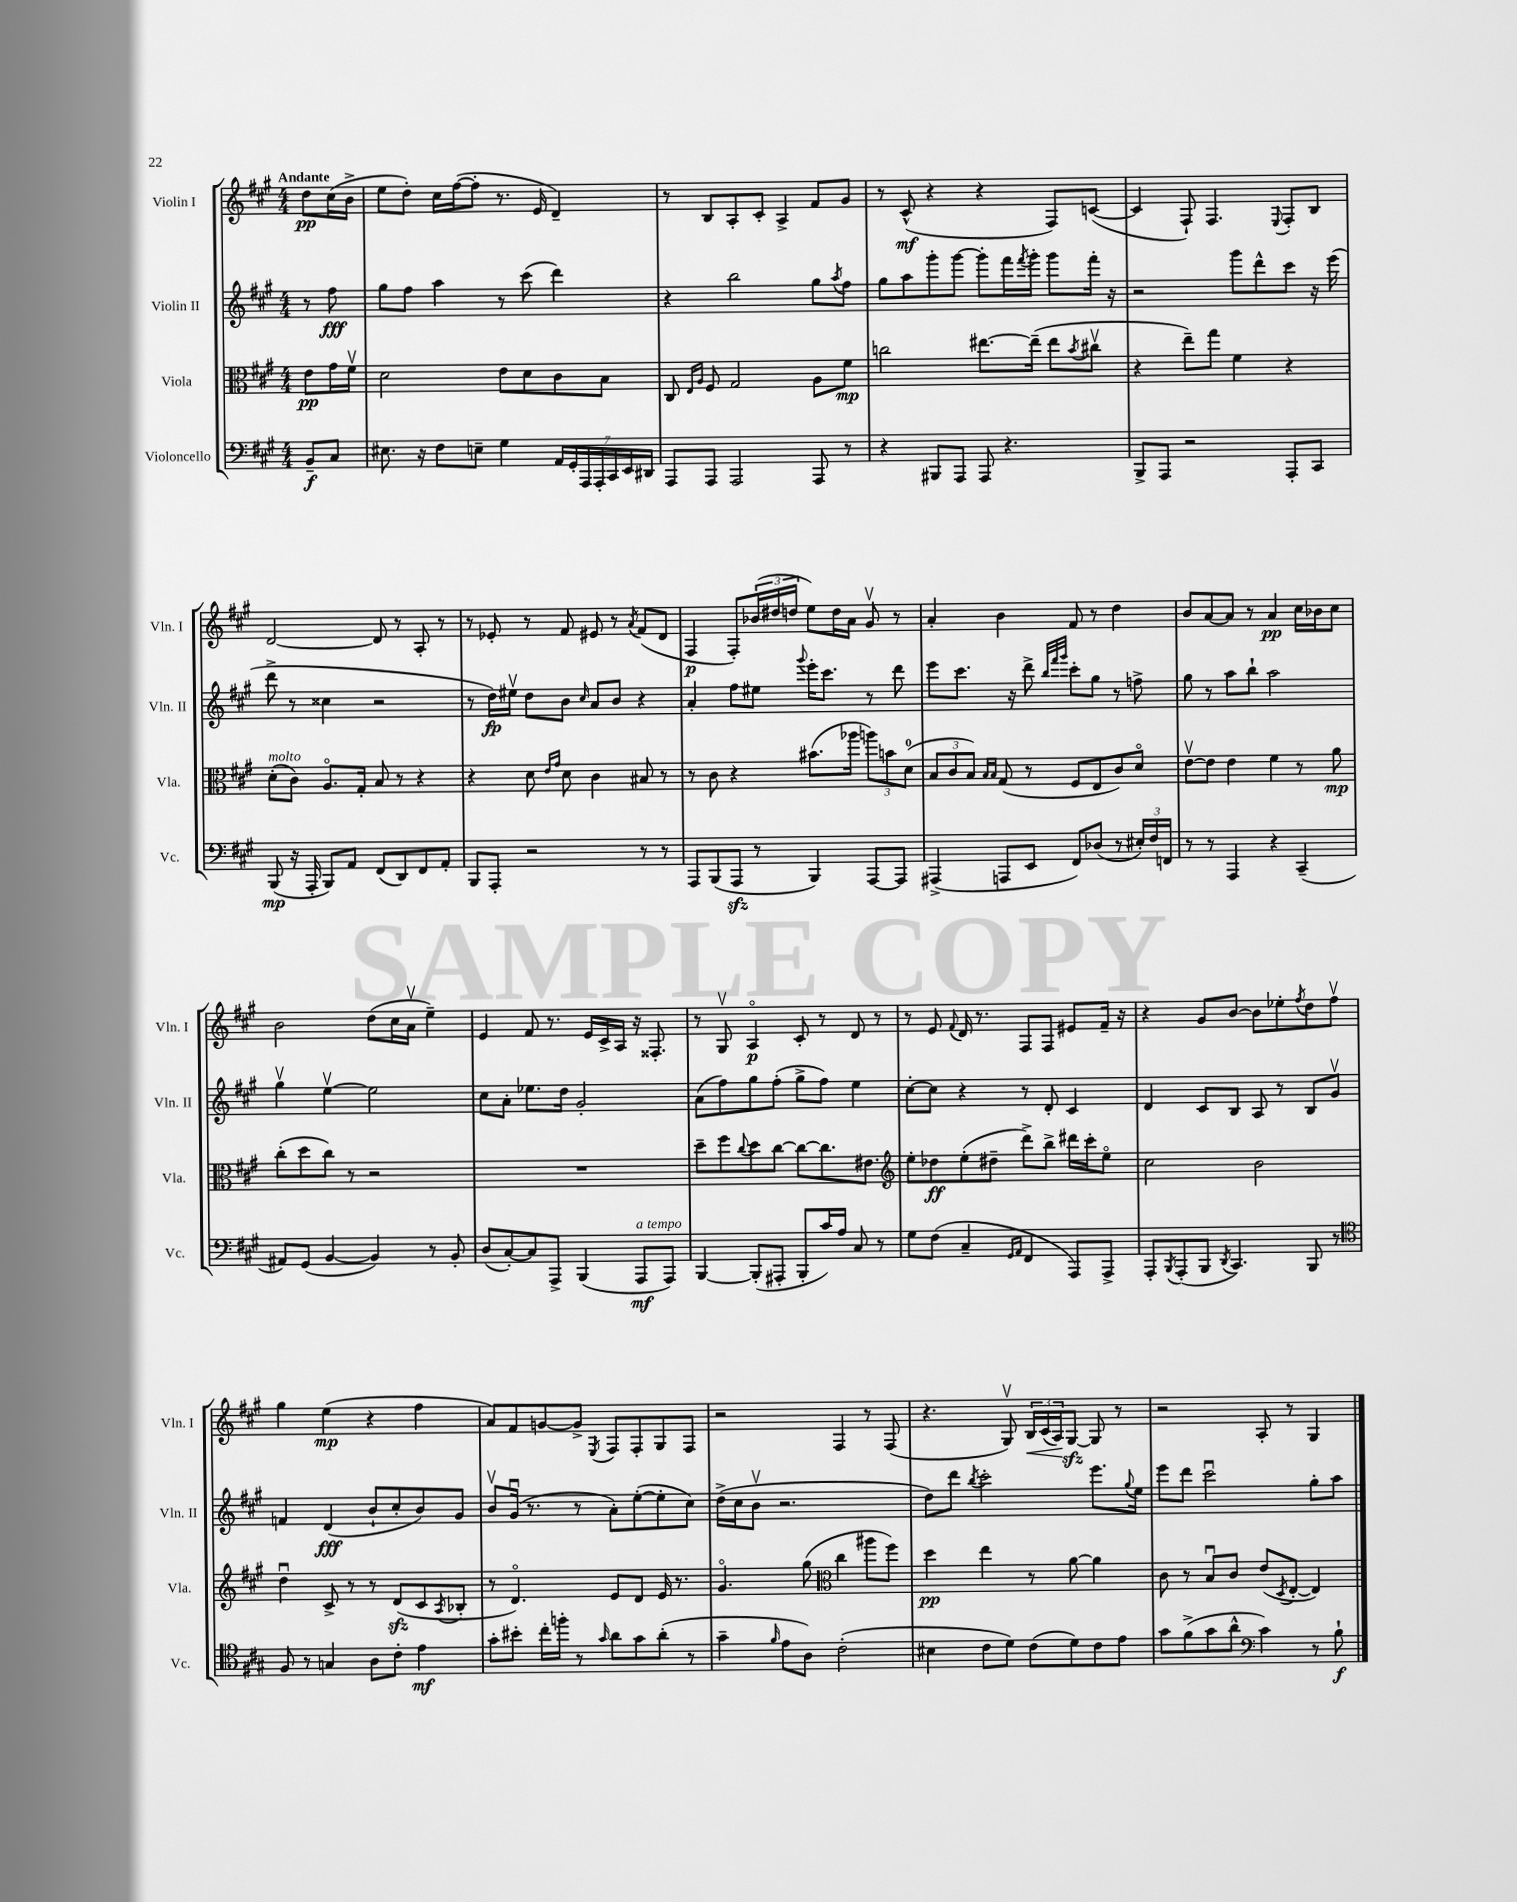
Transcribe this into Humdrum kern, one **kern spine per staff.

**kern	**kern	**kern	**kern
*staff4	*staff3	*staff2	*staff1
*clefF4	*clefC3	*clefG2	*clefG2
*k[f#c#g#]	*k[f#c#g#]	*k[f#c#g#]	*k[f#c#g#]
*M4/4	*M4/4	*M4/4	*M4/4
8BB~/L	8e\L	8r	8dd\L
8C#/J	16g#\L	8ff#\	(16cc#\L
.	16f#v\JJ	.	16b^\JJ
=	=	=	=
8.E#\	2d\	8gg#\L	8ee\L
.	.	8ff#\J	8dd'\J)
16r	.	.	.
8F#\L	.	4aa\	16cc#\LL
.	.	.	([16ff#\J
8E~\J	.	.	8ff#'\]J
4G#\	8e\L	8r	8.r
.	8d\	(8ccc#\	.
.	.	.	16e/
28AA/LL	8c#\	4ddd\)	4d~/)
28GG#'/	.	.	.
28AAA/	.	.	.
28AAA'/	.	.	.
.	8B\J	.	.
28CC#/	.	.	.
28EE/	.	.	.
28DD#/JJ	.	.	.
=	=	=	=
8AAA/L	8C#/	4r	8r
.	16qqE/LL	.	.
.	16qqA/JJ	.	.
8AAA/J	8F#/	.	8B/L
2AAA/	2G#/	2bb\	8A'/
.	.	.	8c#'/J
.	.	.	4A^/
8AAA/	8A\L	8gg#\L	8f#/L
.	.	8qaa/	.
8r	8f#\J	8ff#\J	8g#/J
=	=	=	=
4r	2cc\	8gg#\L	8r
.	.	8aa\	(8c#^^/
8BBB#/L	.	8ggg#'\	4r
8AAA/J	.	[8ggg#\J	.
8AAA/	[8.ee#\L	8ggg#'\]L	4r
4.r	.	16fff#\L	.
.	.	8qfff#/	.
.	(16ee#~\]Jk	16ggg#'\JJ	.
.	8ee#\L	8ggg#\L	8F#/L)
.	8qb/	.	.
.	8cc#v\J	16fff#'\Jk	([8c/J
.	.	16r	.
=	=	=	=
8BBB^/L	4r	2r	4c/]
8AAA/J	.	.	.
2r	8ee~\L)	.	8F#`/)
.	8gg#\J	.	4.F#/
.	4f#\	8ggg#\L	.
.	.	8ddd^^\	.
.	.	.	8qqE/
8AAA'/L	4r	8ccc#\J	8F#'/L
8CC#/J	.	16r	8B/J
.	.	(16eee\	.
=	=	=	=
(8BBB/	(8d'\L	8ddd^\	[2d/
16r	8c#\J)	8r	.
16AAA'/	.	.	.
8BBB/L)	8.Ao/L	4cc##\	.
8AA/J	.	.	.
.	16G#'/Jk	.	.
(8FF#/L	8B/	2r	8d/]
8DD/)	8r	.	8r
8FF#/	4r	.	8A'/
8AA'/J	.	.	8r
=	=	=	=
8BBB/L	4r	8r	8r
8AAA'/J	.	16dd\LL)	8e-'/
.	.	16ee#v\JJ	.
2r	8d\	8dd\L	8r
.	16qqe/LL	.	.
.	16qqg#/JJ	.	.
.	8d\	8b\J	8f#/
.	.	16qqcc#/	.
.	4c#\	8a/L	8e#/
.	.	8b/J	8r
.	.	.	8qa/
8r	8B#/	4r	(8f#/L
8r	8r	.	8d/J
=	=	=	=
8AAA/L	8r	4a'/	4F#/
(8BBB/	8c#\	.	.
8AAA/J	4r	8ff#\L	8F#'/L)
8r	.	8ee#\J	(24b-/L
.	.	.	24dd#/
.	.	.	24dd/JJ
.	.	8qqggg#/	.
4BBB/)	(8.b#\L	16eee'\LK	8ee\L)
.	.	8.ccc#\J	.
.	.	.	16dd\L
.	16aa-\Jk	.	16a\JJ
[8AAA/L	12aa\L)	8r	8g#v/
.	12b\	.	.
8AAA/]J	.	8ddd\	8r
.	(12d\J	.	.
=	=	=	=
(4AAA#^/	12B/L	8eee\L	4a'/
.	12c#/	.	.
.	.	8.ccc#\J	.
.	12B/J)	.	.
.	16qqB/LL	.	.
.	16qqB/JJ	.	.
8AAA/L	(8G#/	.	4b\
.	.	16r	.
8EE/J	8r	8ddd^\	.
.	.	32qqbb/LLL	.
.	.	32qqfff#/	.
.	.	32qqggg#/JJJ	.
8FF#/L)	8F#/L	8ccc#'\L	8f#/
(8D-/J	8E/	8gg#\J	8r
8r	8c#/)	8r	4dd\
24E#'/LL)	8do/J	8ff^\	.
24F#/	.	.	.
24FF/JJ	.	.	.
=	=	=	=
8r	[8ev\L	8gg#\	8b/L
8r	8e\]J	8r	[8a/
4AAA/	4e\	8aa\L	8a/]J
.	.	8bb`\J	8r
4r	4f#\	2aa\	4a/
(4CC#~/	8r	.	16cc#\LL
.	.	.	16b-\J
.	8a\	.	8cc#\J
=	=	=	=
8AA#/L)	(8cc#'\L	4gg#v\	2b\
(8GG#/J	8dd\	.	.
[4BB/	8cc#\J)	[4eev\	.
.	8r	.	.
4BB/])	2r	2ee\]	(8dd\L
.	.	.	16cc#\L
.	.	.	16av\JJ
8r	.	.	4ee~\)
8BB'/	.	.	.
=	=	=	=
(8D/L	1r	8cc#\L	4e/
[8C#'/)	.	8a'\J	.
8C#/]	.	8.ee-\L	8f#/
8AAA^/J	.	.	8.r
.	.	16dd\Jk	.
(4BBB/	.	2g#'/	.
.	.	.	16e/LL
.	.	.	16c#^/
.	.	.	16A/JJ
8AAA/L	.	.	16r
.	.	.	8.F##'/
8AAA/J)	.	.	.
=	=	=	=
[4BBB/	8dd~\L	(8a\L	8r
.	8ff#\	8ff#\)	8G#v/
.	8qqcc#/	.	.
(8BBB'/]L	8dd\	8gg#\	4Ao/
8AAA#'/J	[8cc#\J	(8ff#'\J	.
8BBB'/L	8cc#\_L	8gg#^\L	8c#'/
16c#/L)	8.cc#\]	8ff#\J)	8r
16A/JJ	.	.	.
8C#/	.	4ee\	8d/
.	8.e#\J	.	.
8r	.	.	8r
=	=	=	=
*	*clefG2	*	*
8G#\L	8ee'\L	[8cc#'\L	8r
(8F#\J	8dd-\	8cc#\]J	8e/
.	.	.	8qqf#/
4C#~/	(8ee'\	4r	16d/
.	.	.	8.r
.	8dd#~\J	.	.
16qqGG#/LL	.	.	.
16qqAA/JJ	.	.	.
4FF#/	8ddd^\L)	8r	8F#/L
.	8bb^\J	8d'/	8F#/J
8AAA/L)	16ddd#\LL	4c#/	8e#/L
.	16ccc#'\J	.	.
8AAA^/J	8eeo\J	.	16f#~/Jk
.	.	.	16r
=	=	=	=
8AAA'/L	2cc#\	4d/	4r
8qBBB/	.	.	.
(8AAA'/	.	.	.
8BBB/J	.	8c#/L	8g#/L
8qDD/	.	.	.
4.CC#/)	.	8B/J	[8b/J
.	2b\	8A/	8b\]L
.	.	8r	8ee-'\
.	.	.	8qff#/
8BBB/	.	8B/L	8dd\
8r	.	8g#v/J	8ff#v\J
=	=	=	=
*clefC4	*	*	*
8F#/	4ddu\	4f/	4gg#\
8r	.	.	.
4G/	8c#^/	(4d/	(4ee\
.	8r	.	.
8A\L	8r	8b`/L	4r
8c#'\J	(8d/L	8cc#'/	.
4e\	8c#/	8b/)	4ff#\
.	8qA/	.	.
.	8B-'/J	8g#/J	.
=	=	=	=
8g#'\L	8r	8bv/L	8a/L)
8b#'\J	4.do/)	(16g#u/Jk	8f#/
.	.	8.r	.
16cc#'\LL	.	.	[8g/
16ff'\JJ	.	.	.
8r	.	8r	8g^/]J
16qqg#/	.	.	8qE/
8a\L	8e/L	8a'\L)	8F#/L
8g#\	8d/J	([8ee'\	8F#'/
(8a'\J	16e/	8ee'\]	8G#/
.	8.r	.	.
8r	.	8cc#\J)	8F#/J
=	=	=	=
4g#~\	4.g#o/	(16dd^\LL	2r
.	.	16cc#\J	.
.	.	8bv\J	.
16qqf#/	.	.	.
8e\L	.	2.r	.
8A\J)	(8gg#\	.	.
*	*clefC3	*	*
(2c#'\	4cc#\	.	4F#/
.	8aa#\L	.	8r
.	8ff#\J)	.	(8F#/
=	=	=	=
4B#\	4dd\	8dd\L)	4.r
.	.	8ddd\J	.
.	.	8qbb/	.
8c#\L	4ee\	2ccc#'\	.
8d\J)	.	.	8G#v/)
(8c#\L	8r	.	24B/LL
.	.	.	(24c#/
.	.	.	24A/J)
8d\)	[8a\	.	[8G#/J
8c#\	4a\]	8.eee\L	8G#/]
8e\J	.	.	8r
.	.	8qqgg#/	.
.	.	16ee\Jk	.
=	=	=	=
8g#\L	8c#\	8eee\L	2r
(8f#^\	8r	8ddd\J	.
8g#\	8Bu/L	2ccc#u\	.
8a^^\J	8c#/J	.	.
*clefF4	*	*	*
4c#\)	(8e/L	.	8A'/
.	8qD/	.	.
.	[8E'/J	.	8r
8r	4E/])	8gg#'\L	4G#/
8B`\	.	8aa\J	.
==	==	==	==
*-	*-	*-	*-
